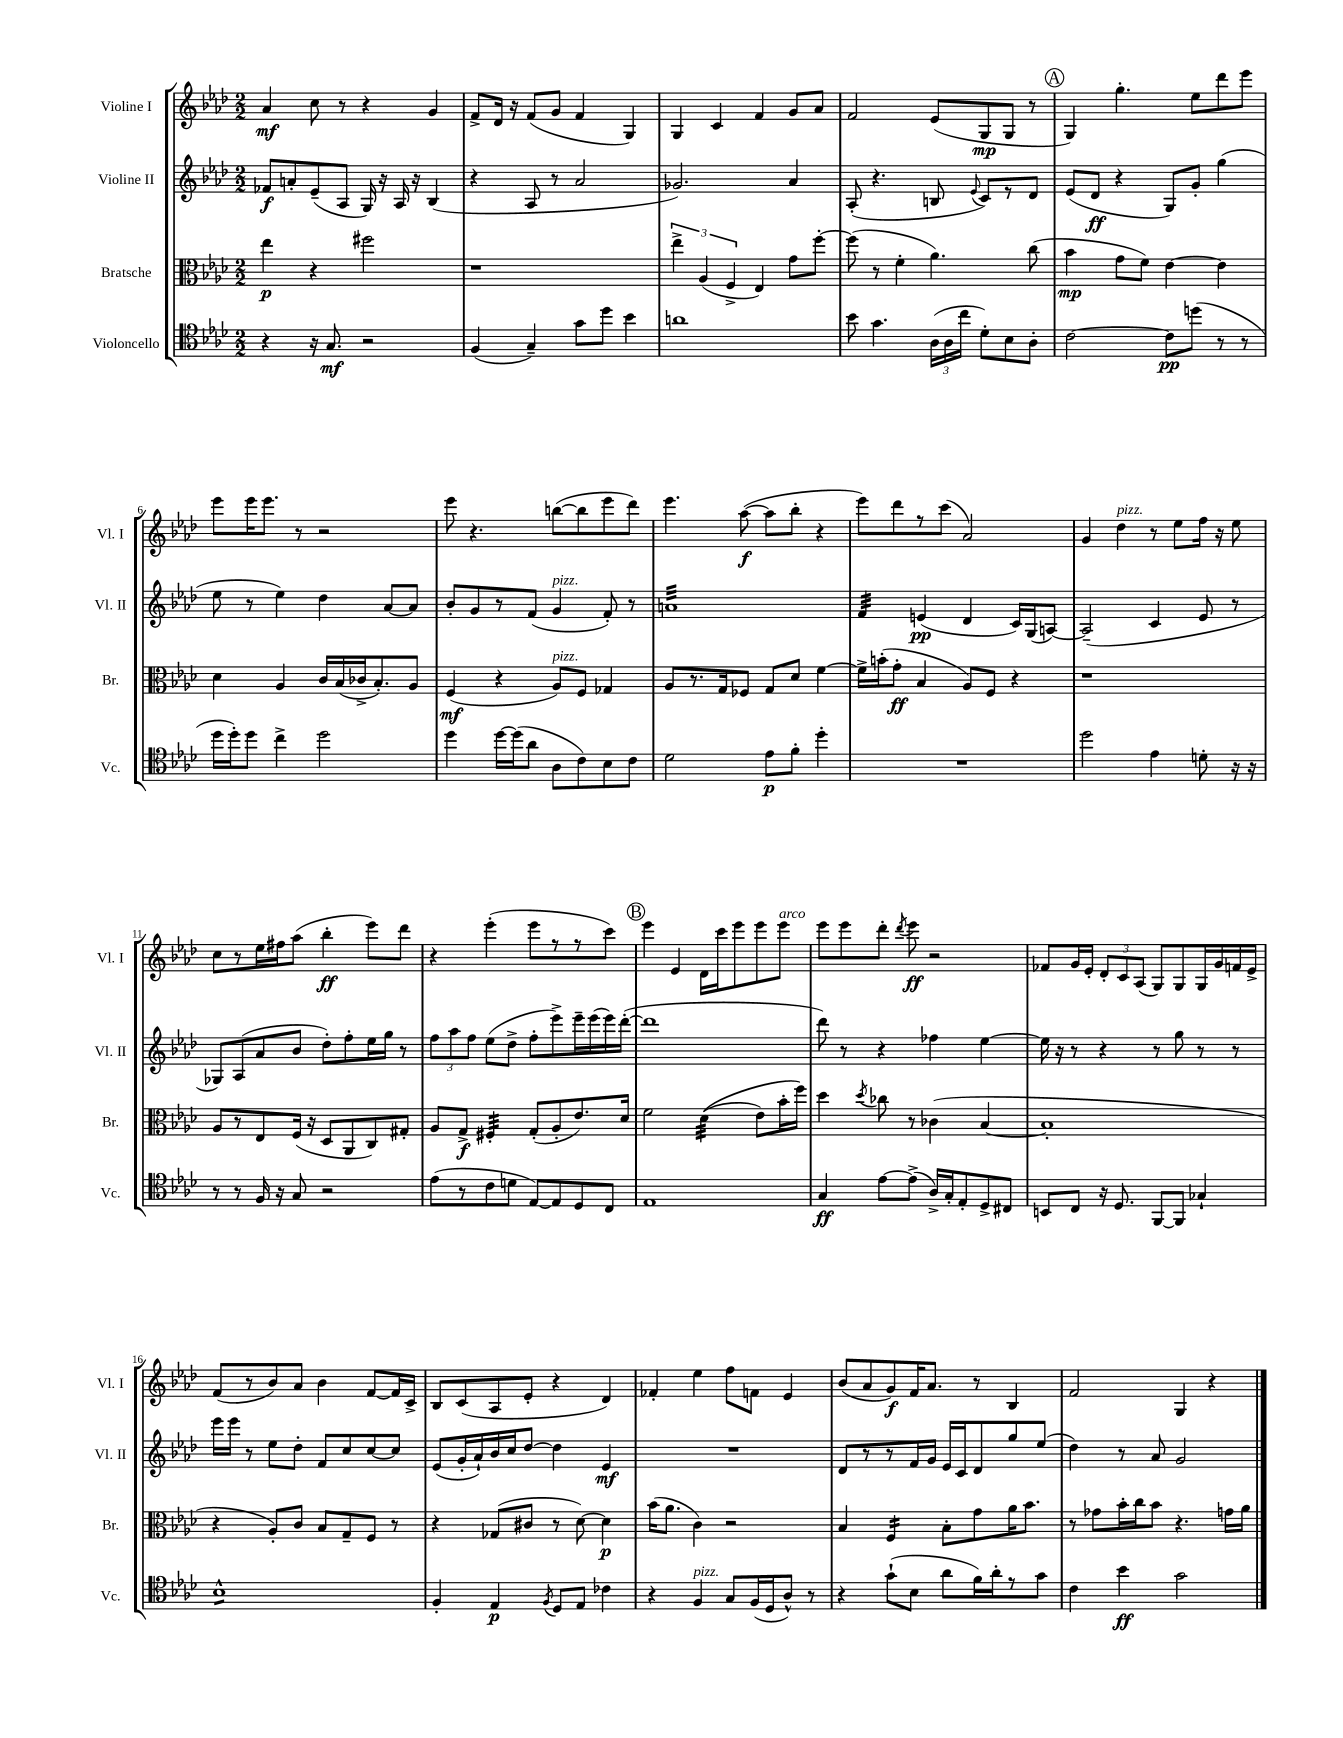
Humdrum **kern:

**kern	**kern	**kern	**kern
*staff4	*staff3	*staff2	*staff1
*clefC4	*clefC3	*clefG2	*clefG2
*k[b-e-a-d-]	*k[b-e-a-d-]	*k[b-e-a-d-]	*k[b-e-a-d-]
*M2/2	*M2/2	*M2/2	*M2/2
4r	4ee-\	8f-/L	4a-/
.	.	8a'/	.
16r	4r	(8e-~/	8cc\
8.G/	.	.	.
.	.	8A-/J	8r
2r	2ff#\	16G/)	4r
.	.	16r	.
.	.	16A-/	.
.	.	16r	.
.	.	(4B-/	4g/
=	=	=	=
(4F/	1r	4r	8f^/L
.	.	.	16d-/Jk
.	.	.	16r
4G~/)	.	8A-/	(8f/L
.	.	8r	8g/J
8g\L	.	2a-/	4f/
8dd-\J	.	.	.
4b-\	.	.	4G/)
=	=	=	=
1a	6ee-^\	2.g-/)	4G/
.	(6A-/	.	.
.	.	.	4c/
.	6F^/	.	.
.	4E-/)	.	4f/
.	8g\L	4a-/	8g/L
.	[8ff'\J	.	8a-/J
=	=	=	=
8b-\	(8ff\]	(8A-'/	2f/
4.g\	8r	4.r	.
.	4f'\	.	.
(24A-\LL	4.a-\)	8B/	(8e-/L
24A-\	.	.	.
24cc\JJ	.	.	.
.	.	8qqe-/	.
8d-'\L)	.	8c/L)	8G/
8B-\	.	8r	8G/J
8A-'\J	(8cc\	8d-/J	8r
=	=	=	=
[2c\	4b-\	(8e-/L	4G/)
.	.	8d-/J	.
.	8g\L	4r	4.gg'\
.	8f\J)	.	.
8c\]L	[4e-\	8G/L)	.
(8dd\J	.	8g'/J	8ee-\L
8r	4e-\]	(4gg\	8ddd-\
8r	.	.	8eee-\J
=	=	=	=
16dd-\LL	4d-\	8ee-\	8eee-\L
16dd-'\J)	.	.	.
8dd-\J	.	8r	16eee-\K
.	.	.	8.eee-\J
4cc^\	4A-/	4ee-\)	.
.	.	.	8r
2dd-\	16c/LL	4dd-\	2r
.	(16B-/	.	.
.	16c-^/J	.	.
.	8.B-'/)	.	.
.	.	[8a-/L	.
.	8A-/J	8a-/]J	.
=	=	=	=
4dd-\	(4F/	8b-'/L	8eee-\
.	.	8g/	4.r
[16dd-\LL	4r	8r	.
(16dd-\]J	.	.	.
8a-\J	.	(8f/J	.
8A-\L	8A-/L)	4g/	([8bb\L
8c\)	8F/J	.	8bb\]
8B-\	4G-/	8f'/)	8eee-\
8c\J	.	8r	8ddd-\J)
=	=	=	=
2d-\	8A-/L	1a	4.eee-\
.	8.r	.	.
.	16G/k	.	.
.	8F-/J	.	([8aa-\
8e-\L	8G/L	.	8aa-\]L
8f'\J	8d-/J	.	8bb-'\J
4dd-'\	[4f\	.	4r
=	=	=	=
1r	16f^\]LL	4f/	8eee-\L)
.	(16b'\J	.	.
.	8g'\J	.	8ddd-\
.	4B-/	(4e/	8r
.	.	.	(8ccc\J
.	8A-/L)	4d-/	2a-/)
.	8F/J	.	.
.	4r	16c/LL)	.
.	.	(16G/J	.
.	.	[8A/J)	.
=	=	=	=
2dd-\	1r	(2A~/]	4g/
.	.	.	4dd-\
4e-\	.	4c/	8r
.	.	.	8ee-\L
8d'\	.	8e-/	16ff\Jk
.	.	.	16r
16r	.	8r	8ee-\
16r	.	.	.
=	=	=	=
8r	8A-/L	8G-/L)	8cc\L
8r	8r	(8A-/	8r
16F/	8E-/	8a-/	16ee-\L
16r	.	.	16ff#\J
8G/	(16F/Jk	8b-/J	(8aa-\J
.	16r	.	.
2r	8D-/L	8dd-'\L)	4bb-'\
.	8AA-/	8ff'\	.
.	8C/)	16ee-\L	8eee-\L)
.	.	16gg\JJ	.
.	8G#'/J	8r	8ddd-\J
=	=	=	=
(8e-\L	8A-/L	12ff\L	4r
.	.	12aa-\	.
8r	8G^/J	.	.
.	.	12ff\J	.
8c\	4F#'/	(8ee-\L	(4eee-'\
8d\J	.	8dd-^\J	.
[8E-/L)	(8G'/L	8ff'\L	8eee-\L
8E-/]	8A-'/	8eee-^\)	8r
8D-/	8.e-/)	16eee-~\L	8r
.	.	(16eee-\	.
8C/J	.	16eee-\)	8ccc\J)
.	16d-/Jk	([16ddd-'\JJ	.
=	=	=	=
1E-	2f\	1ddd-]	4eee-\
.	.	.	4e-/
.	&((4d-\	.	16d-\LL
.	.	.	16ccc\J
.	.	.	8eee-\
.	8e-\L)	.	8eee-\
.	16b-'\L	.	8eee-\J
.	16ff\JJ&)	.	.
=	=	=	=
4G/	4dd-\	8ddd-\)	8eee-\L
.	.	8r	8eee-\
.	8qdd-/	.	.
[8e-\L	8cc-\	4r	8ddd-'\J
.	.	.	8qddd-/
(8e-^\]J	8r	.	8eee-\
16A-^/LL)	(4c-\	4ff-\	2r
16G'/J	.	.	.
8E-'/	.	.	.
8D-^/	[4B-/	[4ee-\	.
8C#/J	.	.	.
=	=	=	=
8BB/L	1B-']	16ee-\]	8f-/L
.	.	16r	.
8C/J	.	8r	16g/L
.	.	.	16e-'/JJ
16r	.	4r	12d-'/L
8.D-/	.	.	.
.	.	.	12c/
.	.	.	(12A-/J
[8FF/L	.	8r	8G/L)
8FF/]J	.	8gg\	8G/
4G-`/	.	8r	16G/L
.	.	.	16g/
.	.	8r	16f/
.	.	.	16e-^/JJ
=	=	=	=
1B-^^	4r	16eee-\LL	(8f/L
.	.	16eee-\JJ	.
.	.	8r	8r
.	8A-'/L)	8ee-\L	8b-/)
.	8c/J	8dd-'\J	8a-/J
.	8B-/L	8f/L	4b-\
.	8G~/	8cc/	.
.	8F/J	[8cc/	[8f/L
.	8r	8cc/]J	16f/]L
.	.	.	16c^/JJ
=	=	=	=
4F'/	4r	(8e-/L	8B-/L
.	.	16g'/L	(8c/
.	.	16a-`/)	.
4E-/	(8G-/L	16b-/	8A-/
.	.	16cc/J	.
.	8c#/J	[8dd-/J	8e-'/J
8qF/	.	.	.
8D-/L	8r	4dd-\]	4r
8E-/J	[8d-\)	.	.
4c-\	4d-\]	4e-/	4d-/)
=	=	=	=
4r	(16b-\LK	1r	4f-'/
.	8.a-\J	.	.
4F/	4c\)	.	4ee-\
8G/L	2r	.	8ff\L
(16F/L	.	.	8f\J
16D-/J	.	.	.
8A-^^/J)	.	.	4e-/
8r	.	.	.
=	=	=	=
4r	4B-/	8d-/L	(8b-/L
.	.	8r	8a-/
(8g`\L	4F/	8r	8g/)
8B-\J	.	16f/L	16f/K
.	.	16g/JJ	8.a-/J
8a-\L	8B-'\L	16e-/LL	.
.	.	16c/J	.
16f\L)	8g\	8d-/	8r
16a-'\J	.	.	.
8r	16a-\K	8gg/	4B-/
.	8.b-\J	.	.
8g\J	.	(8ee-/J	.
=	=	=	=
4c\	8r	4dd-\)	2f/
.	8g-\L	.	.
4b-\	16b-'\L	8r	.
.	16cc\J	.	.
.	8b-\J	8a-/	.
2g\	4.r	2g/	4G/
.	.	.	4r
.	16g\LL	.	.
.	16a-\JJ	.	.
==	==	==	==
*-	*-	*-	*-
